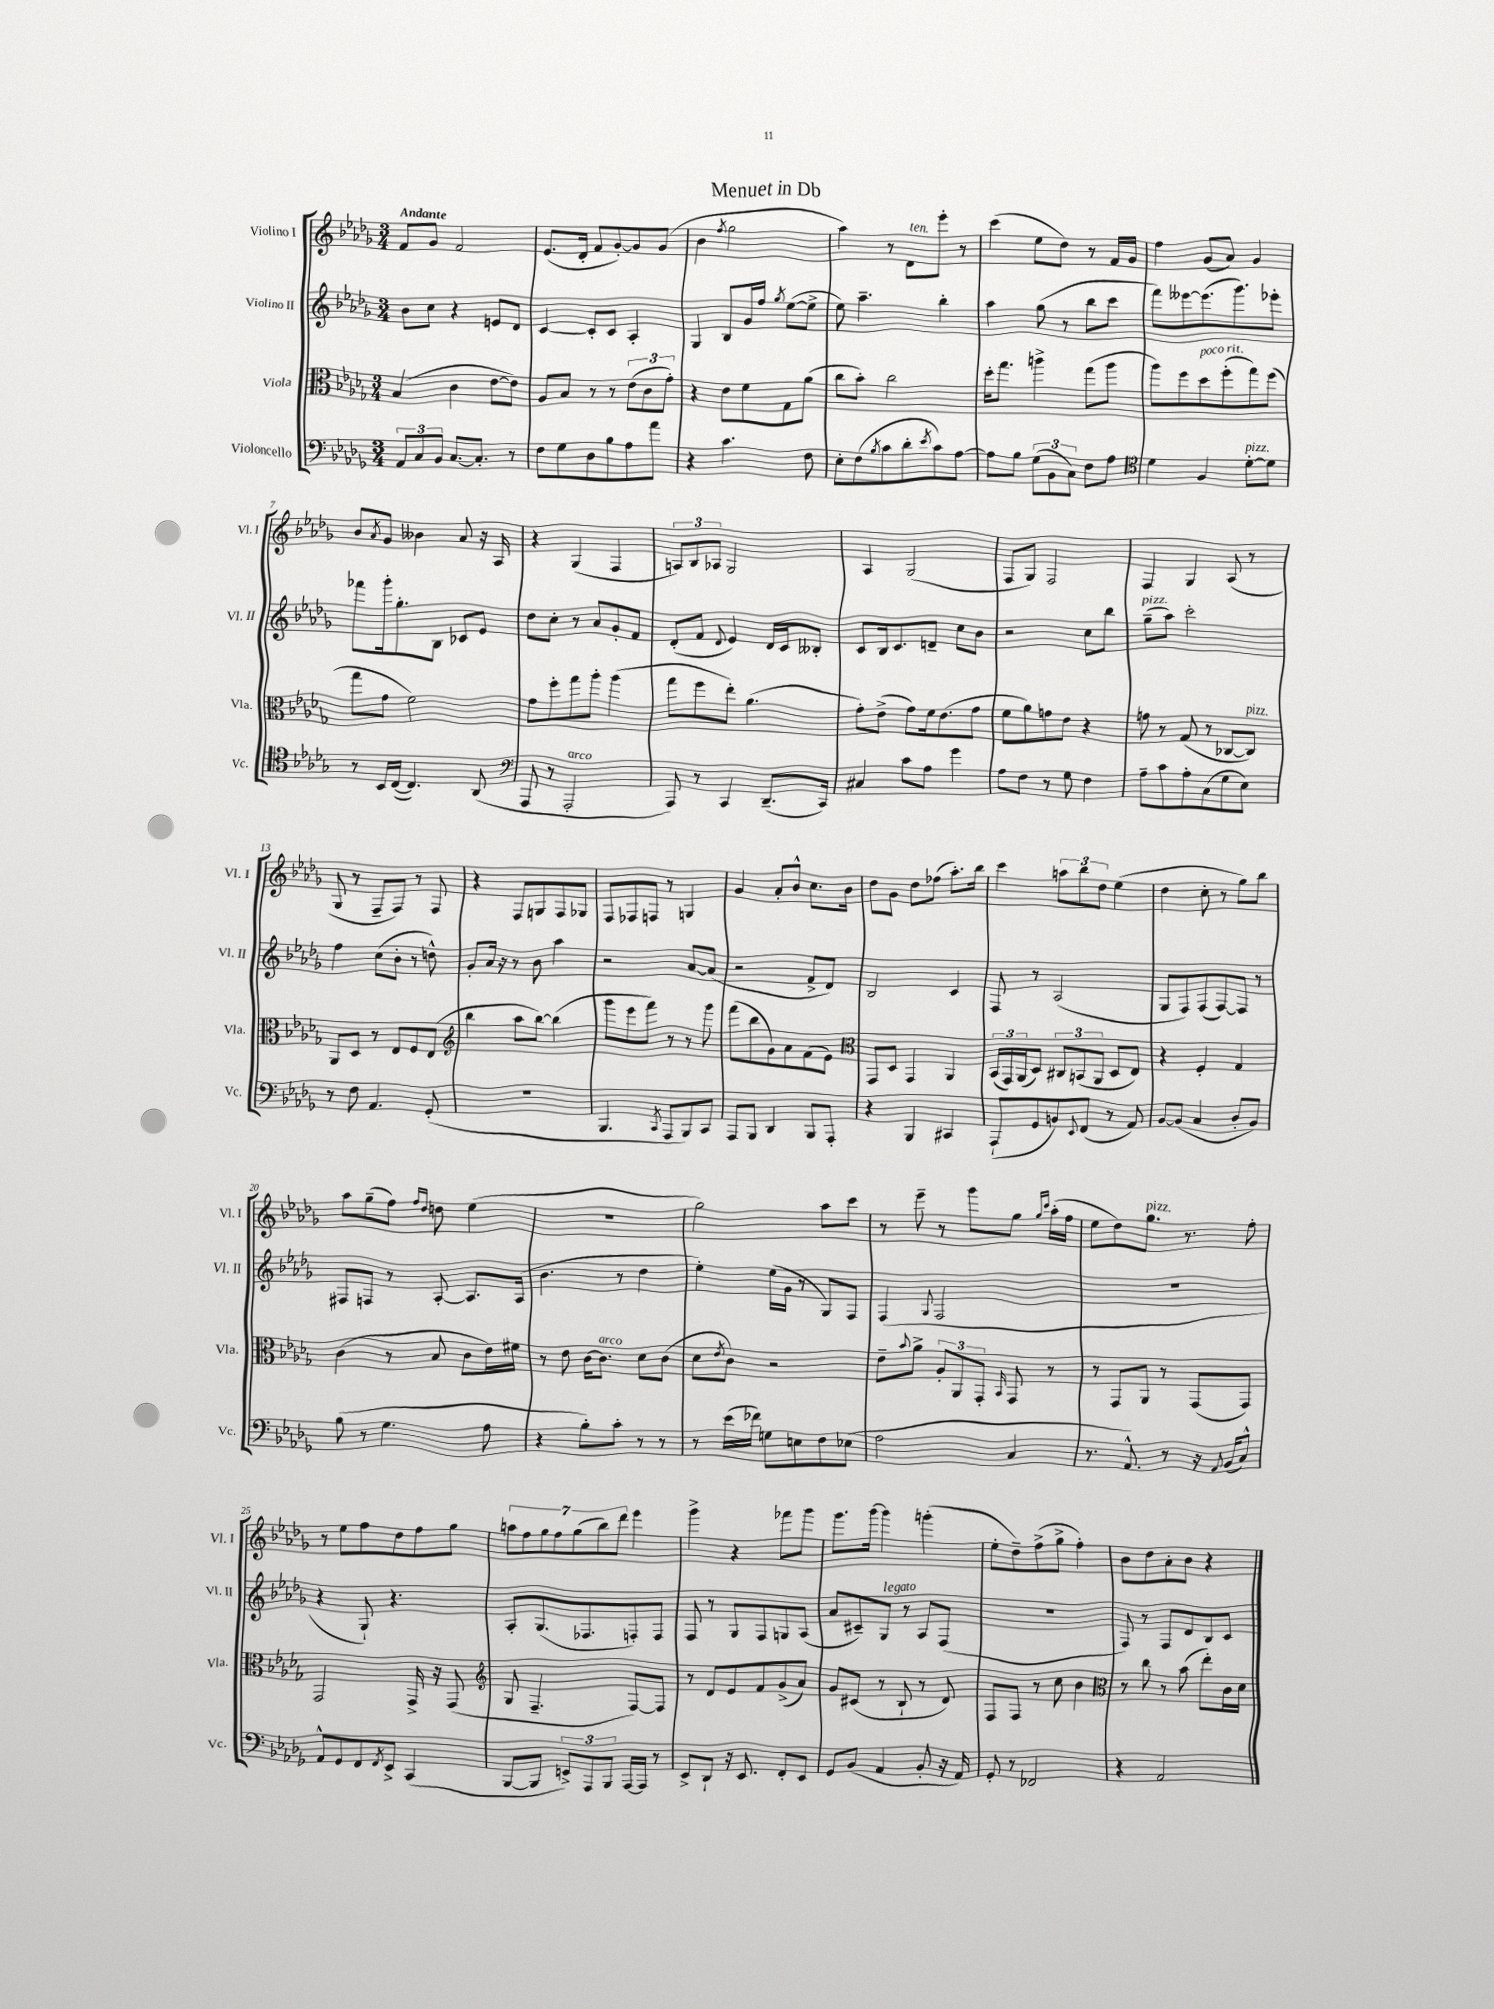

**kern	**kern	**kern	**kern
*staff4	*staff3	*staff2	*staff1
*clefF4	*clefC3	*clefG2	*clefG2
*k[b-e-a-d-g-]	*k[b-e-a-d-g-]	*k[b-e-a-d-g-]	*k[b-e-a-d-g-]
*M3/4	*M3/4	*M3/4	*M3/4
12AA-/L	(4B-/	8b-\L	8f/L
12C/	.	.	.
.	.	8cc\J	8g-/J
12BB-/J	.	.	.
[8.C/L	4c\	4r	2f/
8.C'/]J	.	.	.
.	[8e-\L	8e/L	.
8r	8e-\]J)	8d-/J	.
=	=	=	=
8F\L	8A-/L	[4c/	(8.e-/L
8G-\	8B-/J	.	.
.	.	.	16d-'/Jk
8D-\	8r	8c'/]L	8f/L
8B-\	8r	8c/J	[8g-'/)
8A-\	(12e-\L	4A-'/	8g-/]
.	12c\	.	.
8a-\J	.	.	(8g-/J
.	12g-'\J)	.	.
=	=	=	=
4r	4r	4G-/	4b-\
.	.	.	8qff/
4.c\	8e-\L	8B-/L	2gg-\
.	8f\	16g-/L	.
.	.	16ff/JJ	.
.	.	8qgg-/	.
.	8G-\	([8ee-\L	.
8F\	(8a-\J	8ee-^\]J	.
=	=	=	=
8E-'\L	8cc\L	8ee-\)	4aa-\)
(8F\	8b-'\J)	4.aa-~\	.
8qB-/	.	.	.
8c\	2cc\	.	8r
8d-'\	.	.	8d-\L
8qe-/	.	.	.
8c\)	.	4bb-'\	8eee-'\J
[8A-\J	.	.	8r
=	=	=	=
8A-\]L	16dd-'\LK	4aa-\	(4ccc\
.	8.gg-\J	.	.
8B-\J	.	.	.
(12G-\L	4aa^\	(8gg-\	8ee-\L
12BB-\	.	.	.
.	.	8r	8dd-\J)
12C\J)	.	.	.
8F\L	(8gg-\L	8bb-\L	8r
8A-\J	8aa\J	8ccc\J	16f/LL
.	.	.	16g-/JJ
=	=	=	=
*clefC4	*	*	*
4d-\	8aa-\L)	8fff\L)	4ff\
.	8ff\	[8eee--\	.
4F/	8dd-\	(8.eee--\]	(8g-/L
.	(8ff'\	.	8a-/J)
.	.	8.ggg-\)	.
[8d-'\L	8gg-\)	.	4g-/
8d-\]J	(8ff\J	8eee-'\J	.
=	=	=	=
8r	8gg-\L	8fff-\L	8b-/L
.	.	.	8qa-/
16BB-/LL	8g-\J	16ggg-'\k	8g-/J
([16C/JJ	.	8.gg-'\	.
4.C/])	2f\)	.	4b--\
.	.	8B-\J	.
.	.	8c-/L	8a-/
(8AA-/	.	8e-/J	16r
.	.	.	16A-/
=	=	=	=
*clefF4	*	*	*
8AAA-/	8g-\L	8dd-\L	4r
8r	8ff'\	8cc'\J	.
2AAA-'/	8gg-\	8r	(4G-/
.	8aa-'\J	8a-/L	.
.	(4aa-\	8g-'/	4F/
.	.	8f/J	.
=	=	=	=
8AAA-/)	8gg-\L	(8d-'/L	12A/L)
.	.	.	12B-/
8r	8ff\	8f/J	.
.	.	.	12A-/J
.	.	8qqd-/	.
4CC/	8ee-'\J)	4e-/)	2G-/
.	(4.a-\	.	.
(8.DD-~/L	.	16d-/LL	.
.	.	16c/J	.
.	.	8B--'/J	.
16CC/Jk)	.	.	.
=	=	=	=
4C#/	8g-'\L)	8c/L	4A-/
.	(8e-^\J	16B-/k	.
.	.	8.c/	.
8c\L	8g-\L)	.	(2G-/
8A-\J	16f\k	8d~/J	.
.	(8.e-\	.	.
4g-\	.	8cc\L	.
.	8g-\J	8b-\J	.
=	=	=	=
8A-\L	8f\L	2r	8F/L
8F\J	8a-\)	.	8G-/J)
8r	8g\	.	2F/
8G-\	8e-\J	.	.
4F\	4r	8cc\L	.
.	.	8bb-\J	.
=	=	=	=
8A-~\L	8g\	(8gg-~\L	4F/
8c\	8r	8aa-\J)	.
8A-'\	(8G-/	2ccc'\	4G-/
(8C\	8r	.	.
8G-\	[8C-/L	.	(8A-/
8E-\J)	8C-/]J)	.	8r
=	=	=	=
8r	8AA-/L	4ff\	8G-/
8F\	8D-/J	.	8r
4.AA-/	8r	(8cc\L	8F~/L
.	8E-/L	8b-'\J	8F/J)
.	8F/	8r	8r
(8GG-'/	(8E-/J	8dd^^\)	8F/
=	=	=	=
*	*clefG2	*	*
2.r	4bb-\	8g-'/L	4r
.	.	16a-/Jk	.
.	.	16r	.
.	8aa-\L	8r	8F/L
.	[8bb-\J)	8b-\	8G/
.	(4bb-\]	4aa-\	8F/
.	.	.	8G-/J
=	=	=	=
4.BBB-/	8ggg-\L	2r	8F/L
.	8eee-\	.	8F-/
.	8fff\J)	.	8F/J
8qCC/	.	.	.
8AAA-/L	8r	.	8r
8BBB-/)	8r	[8a-/L	4G/
8CC/J	8ggg-\	(8a-/]J	.
=	=	=	=
8AAA-/L	(8fff\L	2r	4g-/
8BBB-/J	8bb-\	.	.
4DD-/	8g-\)	.	8a-'/L
.	8a-\	.	8b-^^/J
8BBB-/L	(8f\	8f^/L	8.cc\L
8AAA-'/J	8e-\J)	8d-/J)	.
.	.	.	16b-\Jk
=	=	=	=
*	*clefC3	*	*
4r	8GG-/L	2B-/	8dd-\L
.	8D-/J	.	8g-\J
4BBB-/	4GG-/	.	8dd-\L
.	.	.	(8ff-\J
4CC#/	4AA-/	4c/	8.aa-'\L)
.	.	.	16bb-\Jk
=	=	=	=
(8AAA-`/L	(24BB-/LL	8F/	4ccc\
.	24GG-/)	.	.
.	(24AA-/J	.	.
8GG-/	8D-/J)	8r	.
8BB/)	12C#/L	(2A-/	12aa\L
.	(12BB/	.	12bb-\
8qqEE-/	.	.	.
(8FF/J	.	.	.
.	12AA-/J	.	12dd-\J
8r	8D-/L	.	(4ee-\
8AA-/)	8E-/J)	.	.
=	=	=	=
[8BB-/L	4r	8G-/L	4dd-\
(8BB-/]J	.	8F/)	.
4C/	4F'/	(8F/	8cc'\
.	.	[8F/)	8r
8D-'/L	4G-/	8F/]J	8gg-\L)
8BB-/J)	.	8r	8bb-\J
=	=	=	=
(8B-\	(4c\	8F#/L	8aa-\L
8r	.	8F/J	(8gg-~\
4.G-\	8r	8r	8ff\J)
.	.	.	16qqff/LL
.	.	.	16qqdd-/JJ
.	8B-/	[8A-'/	8dd\
.	8c\L	8.A-/]L	(4ee-\
8A-\	16e-\L)	.	.
.	16f#\JJ	(16A-/Jk	.
=	=	=	=
4r	8r	4.b-\	2.r
.	8e-\	.	.
8B-'\L)	[16c\LK	.	.
.	8.c\]J	.	.
8c'\J	.	8r	.
8r	8d-\L	4dd-\	.
8r	(8c\J	.	.
=	=	=	=
8r	8d-\L	4ee-'\)	2gg-\)
.	8qe-/	.	.
(16e-\LL	8c\J)	.	.
16f-\JJ)	.	.	.
8G\L	2r	(16ee-\LL	.
.	.	16g-\JJ	.
8E\	.	8r	.
8F\	.	8G-/L)	8aa-\L
(8E-\J	.	8F/J	8ccc\J
=	=	=	=
2A-\	8e-~\L	(4F/	8r
.	8qqb-/	.	.
.	8a-^\J	.	8eee-~\
.	.	8qqG-/	.
.	12A-'/L	2F/	8r
.	12AA-/	.	.
.	.	.	8ggg-\L
.	12GG-'/J	.	.
.	16qqBB-/	.	.
4C/	8GG-/	.	8gg-\J
.	.	.	16qqgg-/LL
.	.	.	16qqccc/JJ
.	8r	.	(16aa-'\LL
.	.	.	16ff\JJ
=	=	=	=
8.r	8r	2.r	8ee-\L
.	8GG-/L	.	8dd-\)
8.AA-^^/)	.	.	.
.	8AA-/J	.	8.gg-\J
8r	8r	.	.
.	.	.	8.r
16r	(8GG-/L	.	.
8qqAA-/	.	.	.
(16BB-/LK	.	.	.
8C^^/J)	8GG-/J)	.	8ff'\
=	=	=	=
8AA-^^/L	2GG-/	4r	8r
8GG-/	.	.	8ee-\L
8FF/	.	8G-`/)	8ff\
8qFF/	.	.	.
8EE-^/J	.	4.r	8dd-\
(4CC/	16GG-^/	.	8ff\
.	16r	.	.
.	(8GG-/	.	8gg-\J
=	=	=	=
*	*clefG2	*	*
[8BBB-/L	8G-/	8A-'/L	14aa\L
.	.	.	14ff\
8BBB-/]J	4.F~/	(8.G-/	.
.	.	.	14gg-\
.	.	.	14ff\
12EE^/L)	.	.	.
.	.	.	(14gg-\
.	.	8.F-/	.
12AAA-/	.	.	.
.	.	.	14bb-\)
12BBB-/J	.	.	.
.	.	.	14ddd-\J
[16AAA-/LL	[8F/L)	8F'/)	4eee-\
16AAA-/]JJ	.	.	.
8r	8F/]J	8F/J	.
=	=	=	=
8EE-^/L	8r	8F/	4ggg-^\
8DD-`/J	8d-/L	8r	.
16r	8e-/	8G-/L	4r
8.EE-/	.	.	.
.	8f/	8F/	.
8FF'/L	(8g-^/	8G/	8fff-\L
8EE-/J	8a-/J)	(8A-/J	8ggg-\J
=	=	=	=
8GG-/L	8g-/L	8a-/L	8.ggg-\L
(8BB-/J	(8c#/J	8c#~/)	.
.	.	.	[16ggg-\Jk
4AA-/	8r	8G-/J	4ggg-\]
.	8B-`/	8r	.
8BB-'/	8r	8A-/L	(4ggg'\
16r	8d-/)	(8F/J	.
16AA-/)	.	.	.
=	=	=	=
8GG-'/	8F/L	2.r	8ee-'\L
8r	8F/J	.	8dd-~\)
2FF-/	8r	.	(8ff^\
.	8cc\	.	8gg-^\J
.	4b-\	.	4ff'\)
=	=	=	=
*	*clefC3	*	*
4r	8r	8F/)	8b-\L
.	8cc\	8r	8dd-\
2AA-/	8r	8F/L	8a-'\
.	(8b-\	8d-/	8b-\J
.	8ee-'\L)	8B-/	4r
.	16c\L	8c/J	.
.	16d-\JJ	.	.
==	==	==	==
*-	*-	*-	*-
